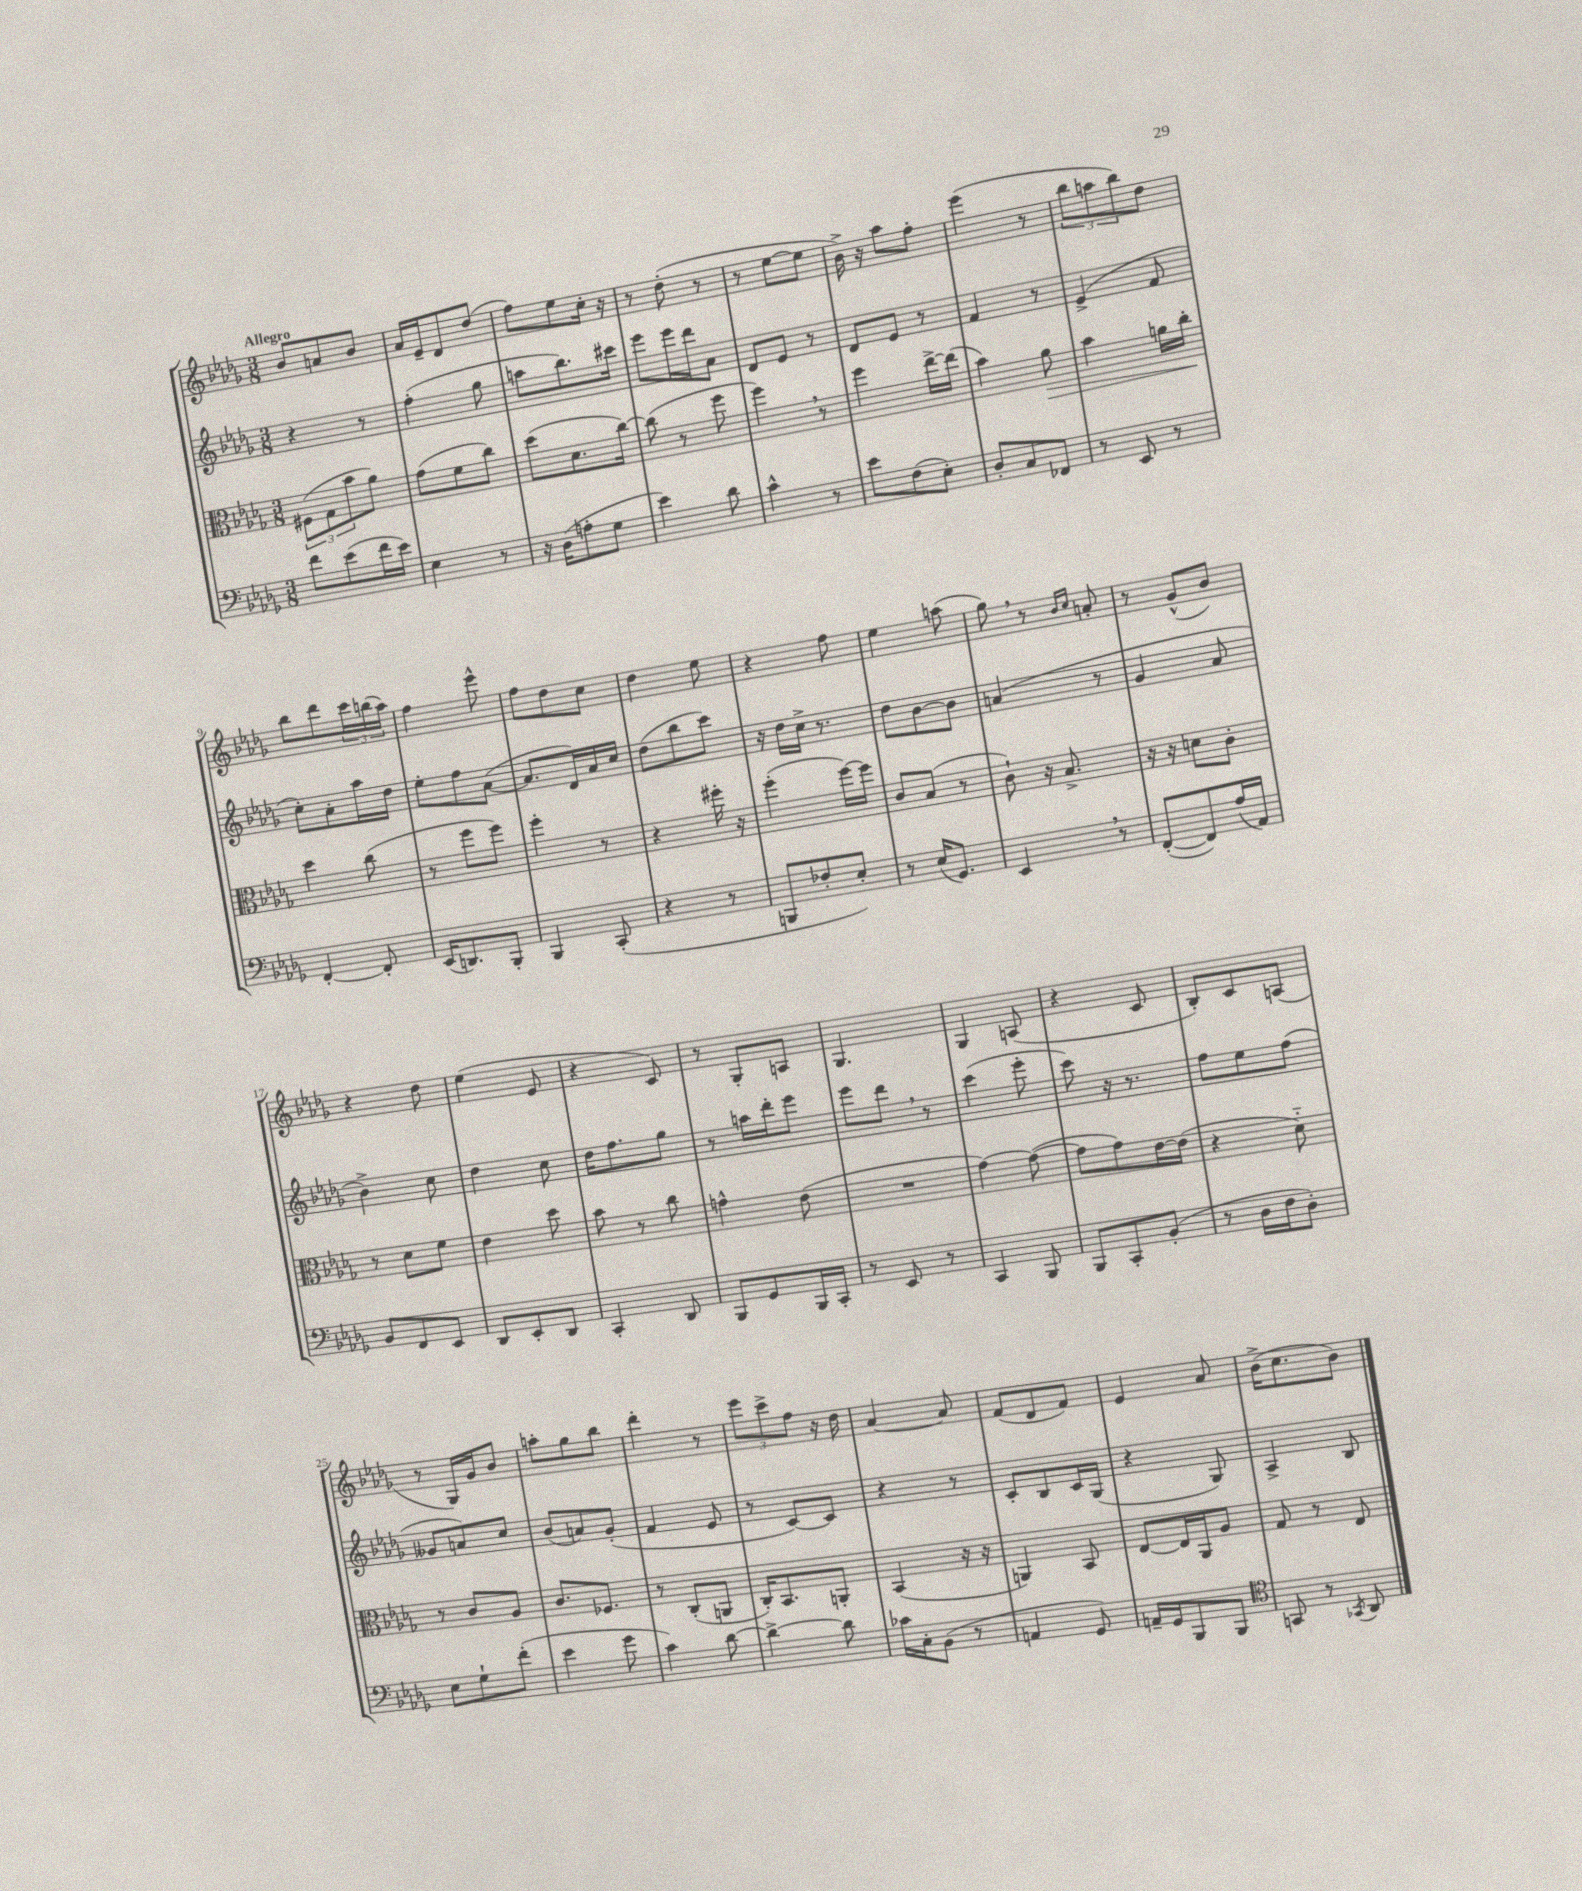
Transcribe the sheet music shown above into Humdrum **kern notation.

**kern	**kern	**dynam	**kern	**kern
*part4	*part3	*part3	*part2	*part1
*staff4	*staff3	*staff3	*staff2	*staff1
*clefF4	*clefC3	*	*clefG2	*clefG2
*k[b-e-a-d-g-]	*k[b-e-a-d-g-]	*	*k[b-e-a-d-g-]	*k[b-e-a-d-g-]
*M3/8	*M3/8	*	*M3/8	*M3/8
=1	=1	=1	=1	=1
!	!	!	!	!LO:TX:a:B:t=Allegro
8f\L	(12F#X\L	.	4r	8b-/L
.	12G-\	.	.	.
(8e-\	.	.	.	8an/
.	12b-\	.	.	.
16f\L	8a-\J)	.	8r	8b-/J
16e-\JJ)	.	.	.	.
=2	=2	=2	=2	=2
4E-\	(8g-\L	.	(4ff'\	16a-/LL
.	.	.	.	16e-~/J
.	8f\	.	.	8d-/
8r	8cc\J)	.	8gg-\	(8dd-/J
=3	=3	=3	=3	=3
16r	(8dd-\L	.	8aan\L	8ff\L)
(16D-\KL	.	.	.	.
8An'\	8.d-\	.	8.bb-\)	8ee-\
8G-\J	.	.	.	16cc'\Jk
.	[16cc\Jk)	.	16ccc#X\Jk	16r
=4	=4	=4	=4	=4
4e-\)	(8cc\]	.	8eee-\L	8r
.	8r	.	16eee-\L	(8dd-'\
.	.	.	16ddd-\J	.
8d-\	8ff\	.	8a-\J	8r
=5	=5	=5	=5	=5
4c^^\	4ff,\)	.	8d-/L	8r
.	.	.	8e-/J	[8ee-\L
8r	8r	.	8r	8ee-\J]
=6	=6	=6	=6	=6
8e-\L	4ff\	.	8d-/L	16b-^\)
.	.	.	.	16r
(8F\	.	.	8e-/J	8aa-\L
8E-'\J)	[16ee-^\LL	.	8r	8ff'\J
.	(16ee-\JJ]	.	.	.
=7	=7	=7	=7	=7
8D-'/L	4b-\)	.	4f/	(4eee-\
8C/	.	.	.	.
!	!	!LO:HP:b	!	!
8FF-X/J	8a-\	>	8r	8r
=8	=8	=8	=8	=8
8r	4b-\	.	(4e-^/	12bb-\L
.	.	.	.	12aan\
8EE-/	.	.	.	.
.	.	.	.	12bb-\)
8r	16an\LL	.	8f/	8dd-\J
.	16cc'\JJ	.	.	.
.	.	]	.	.
!!LO:LB:g=z
=9	=9	=9	=9	=9
[4FF'/	4dd-\	.	8cc'\L)	8bb-\L
.	.	.	8a-'\	8ddd-\
8FF'/]	(8cc\	.	16aa-\L	24ccc\L
.	.	.	.	(24bbn\
.	.	.	16dd-\JJ	.
.	.	.	.	24aa-\JJ)
=10	=10	=10	=10	=10
(16EE-/KL	8r	.	8ee-'\L	4ff\
8.DDn/)	.	.	.	.
.	8ff\L	.	8ff\	.
8BBB-'/J	8ff\J)	.	([8a-\J	8eee-^^\
=11	=11	=11	=11	=11
4BBB-/	4ff'\	.	8.a-/L]	8ff\L
.	.	.	.	8dd-\
.	.	.	16d-/L)	.
(8CC'/	8r	.	16a-/	8cc\J
.	.	.	16cc/JJ	.
=12	=12	=12	=12	=12
4r	4r	.	(8dd-\L	4dd-\
.	.	.	8bb-\	.
8r	16ff#X'\	.	8ccc\J)	8ee-\
.	16r	.	.	.
=13	=13	=13	=13	=13
8BBBn/L	(4ff'\	.	16r	4r
.	.	.	16dd-\LL	.
8F-X'/	.	.	16cc^\JJ	.
.	.	.	8.r	.
8E-'/J)	[16ff\LL)	.	.	8ff\
.	16ff\JJ]	.	.	.
=14	=14	=14	=14	=14
8r	8c/L	.	8dd-\L	4ee-\
(16E-/KL	(8B-/J	.	[8b-\	.
8.GG-/J)	.	.	.	.
.	8r	.	8b-\J]	(8aan\
=15	=15	=15	=15	=15
4EE-,/	8c`\)	.	(4an/	8gg-,\)
.	16r	.	.	8r
.	8.B-^/	.	.	.
.	.	.	.	16qqb-/LL
.	.	.	.	16qqcc/JJ
8r	.	.	8r	8an'/
=16	=16	=16	=16	=16
([8FF'/L	16r	.	4g-/	8r
.	16r	.	.	.
8FF/])	8dn\L	.	.	(8g-^^/L
(16A-/L	8c'\J	.	8a-/	8b-/J)
16AA-/JJ)	.	.	.	.
!!LO:LB:g=z
=17	=17	=17	=17	=17
8BB-/L	8r	.	4b-^\)	4r
8FF/	8d-\L	.	.	.
8EE-/J	8f\J	.	8cc\	8dd-\
=18	=18	=18	=18	=18
8DD-/L	4e-\	.	4dd-\	(4ee-\
8EE-'/	.	.	.	.
8DD-/J	8dd-\	.	8cc\	8e-/
=19	=19	=19	=19	=19
4CC'/	8b-\	.	16dd-\KL	4r
.	.	.	8.ff\	.
.	8r	.	.	.
8DD-/	8cc\	.	8gg-\J	8c/)
=20	=20	=20	=20	=20
8BBB-/L	4gn^^\	.	8r	8r
8GG-/	.	.	16aan\LL	8G-'/L
.	.	.	16ddd-'\J	.
16BBB-/L	(8e-\	.	8eee-\J	8An/J
16CC'/JJ	.	.	.	.
=21	=21	=21	=21	=21
8r	4.r	.	8eee-\L	4.G-/
8EE-/	.	.	8ddd-,\J	.
8r	.	.	8r	.
=22	=22	=22	=22	=22
4CC/	[4g-\)	.	(4ccc\	4G-/
8BBB-/	(8g-\_	.	8eee-'\	(8An/
=23	=23	=23	=23	=23
8BBB-/L	8g-\L]	.	8ccc\)	4r
8CC'/	8g-\)	.	16r	.
.	.	.	8.r	.
(8BB-'/J	[16e-\L	.	.	8c/
.	(16e-\JJ]	.	.	.
=24	=24	=24	=24	=24
8r	4r	.	8ff\L	8B-'/L)
16D-\LL	.	.	8ee-\	8c/
16F\J	.	.	.	.
8D-'\J)	8d-\)	.	(8ff\J	(8An/J
!!LO:LB:g=z
=25	=25	=25	=25	=25
8E-\L	8r	.	8g--X/L	8r
8G-`\	8c/L	.	8an/)	16G-/LL)
.	.	.	.	16g-/J
(8f'\J	8A-/J	.	8cc/J	8b-/J
=26	=26	=26	=26	=26
4e-\	8.c/L	.	(8b-/L	8aan'\L
.	.	.	8an/)	8gg-\
.	8.F-X/J	.	.	.
8g-\	.	.	(8g-'/J	8bb-\J
=27	=27	=27	=27	=27
4c\)	8r	.	4f/	4ddd-'\
.	(8C'/L	.	.	.
[8d-\	8AAn/J	.	8e-/	8r
=28	=28	=28	=28	=28
4d-^\_	16C'/KL)	.	8r	12eee-\L
.	8.BB-/	.	.	.
.	.	.	.	12ccc^\
.	.	.	[8c/L)	.
.	.	.	.	12ff\J
8d-\]	8AAn'/J	.	8c/J]	16r
.	.	.	.	16dd-\
=29	=29	=29	=29	=29
16c-X\LL	(4BB-/	.	4r	[4a-/
16C'\J	.	.	.	.
(8BB-\J	.	.	.	.
8r	16r	.	8r	8a-/]
.	16r	.	.	.
=30	=30	=30	=30	=30
4AAn/	4AAn/)	.	8c'/L	(8f/L
.	.	.	8B-/	8d-/
8GG-/)	8BB-/	.	16c/L	8f/J)
.	.	.	(16G-/JJ	.
=31	=31	=31	=31	=31
16AAn~/LL	[8E-/L	.	4r	4e-/
16GG-/J	.	.	.	.
8BBB-/	16E-/L]	.	.	.
.	16AA-/J	.	.	.
8BBB-/J	8A-/J	.	8G-/)	8a-/
=32	=32	=32	=32	=32
*clefC4	*	*	*	*
8GGn/	8G-/	.	4A-^/	(16b-^\KL
.	.	.	.	8.cc\
8r	8r	.	.	.
8qGG-X/	.	.	.	.
8AA-/	8E-/	.	8B-/	8b-\J)
==	==	==	==	==
*-	*-	*-	*-	*-
